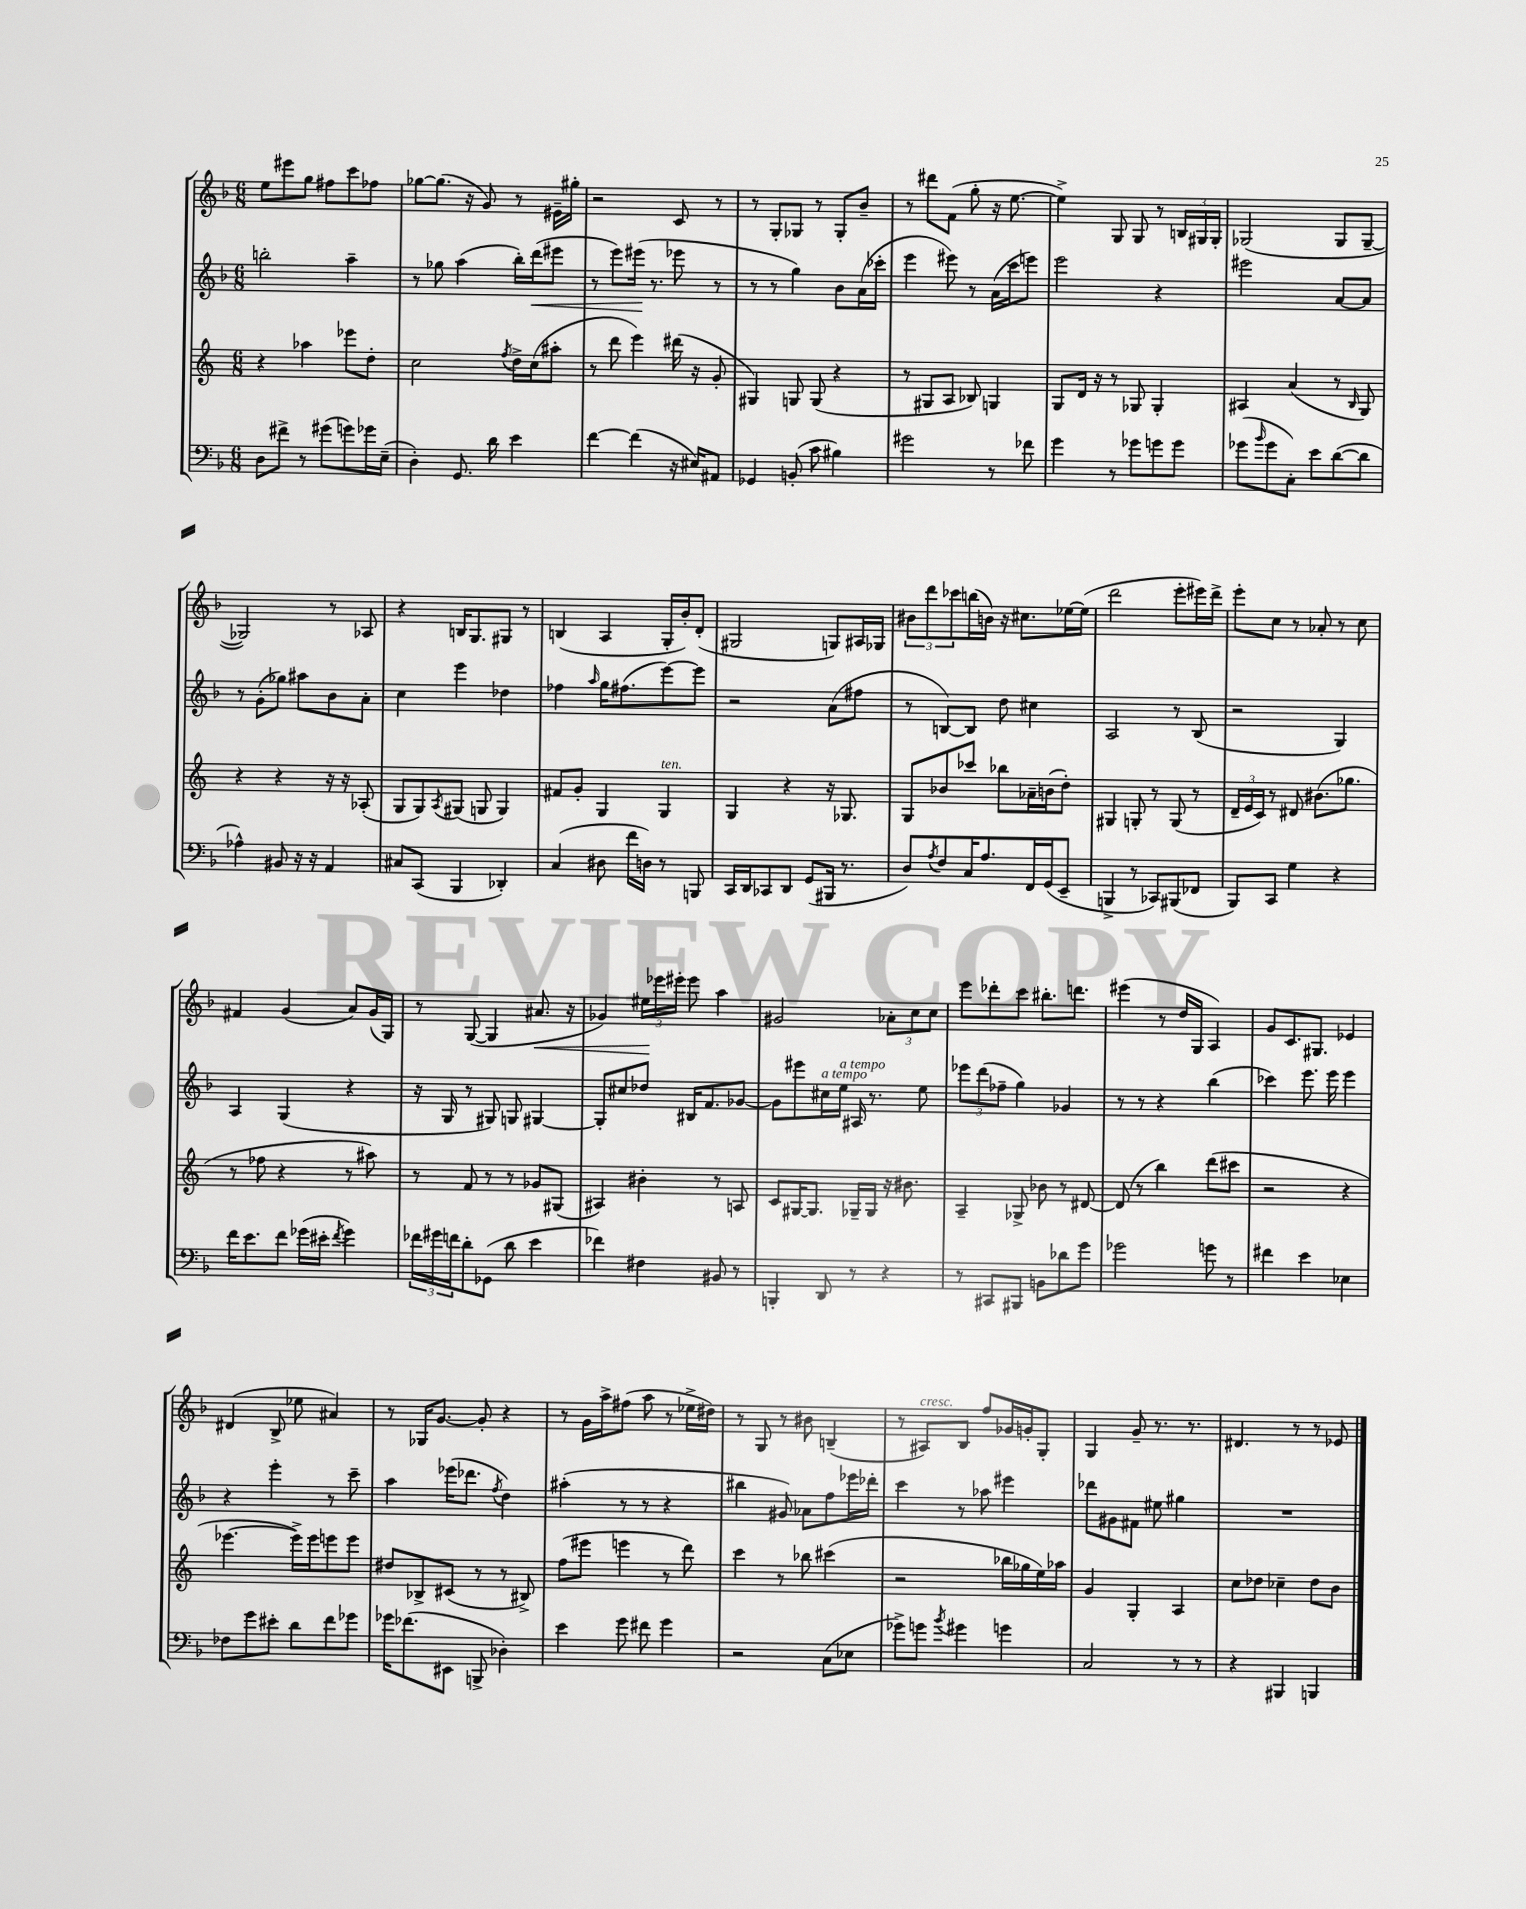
<<
\new StaffGroup <<
\new Staff = "s0" {
    \clef treble \key f \major \numericTimeSignature \time 6/8
    e''8 eis'''8 g''8 fis''8 c'''8 fes''8 |
    ges''8~ ges''8.( r16 g'8) r8 eis'16-- gis''16-. |
    r2 c'8 r8 |
    r8 g8-. ges8 r8 ges8-. bes'8-- |
    r8 dis'''8 f'8( g''8-. r16 e''8.~ |
    e''4->) g8 g8 r8 \tuplet 3/2 { b16 gis16 gis16-. } |
    ges2( ges8 ges8~-- |
    ges2) r8 aes8 |
    r4 b16 g8. gis8 r8 |
    b4( a4 g16-. bes'16-.) d'8-.( |
    gis2 g8) ais16 ges16 |
    \tuplet 3/2 { bis'8 d'''8 ces'''8 } b''16( b'16) r16 cis''8. ees''16~ ees''16( |
    d'''2 e'''8-. eis'''16) d'''16-> |
    e'''8-. c''8 r8 aes'8-. r8 c''8 |
    fis'4 g'4( a'8) g'16( g16) |
    r8 g8~( g4 ais'8.\< r16 |
    ges'4) \tuplet 3/2 { eis''16\! ees'''16 eis'''16-. } eis'''8 a''4 |
    gis'2 \tuplet 3/2 { aes'8-. c''8 c''8 } |
    e'''8 des'''8-. c'''8 bis''8.-. d'''8. |
    eis'''4( r8 d''16 g16 a4) |
    g'8 c'8. gis8. ees'4 |
    dis'4( bes8-> ees''8 ais'4) |
    r8 ges16 g'8.~ g'8-. r4 |
    r8 g'16 a''16-> fis''8( a''8 r8 ees''16-> dis''16) |
    r8 g8 r8 bis'8 b4--( |
    r8 ais8^\markup { \italic "cresc." }) bes8 f''8 ges'16 g'16-. g8-. |
    g4 g'8-- r8. r8. |
    dis'4. r8 r8 ees'8 \bar "|." |
}
\new Staff = "s1" {
    \clef treble \key f \major \numericTimeSignature \time 6/8
    b''2-. a''4-- |
    r8 ges''8 a''4( bes''16-.) d'''16\<( eis'''8 |
    r8 e'''8) eis'''16\!( r8. ees'''8 r8 |
    r8 r8 g''4) bes'8 a'16( ces'''16-. |
    e'''4 eis'''8) r8 a'16( c'''16 e'''8) |
    e'''2 r4 |
    eis'''2 a'8~ a'8 |
    r8 g'8-.( ges''8) ais''8 bes'8 a'8-. |
    c''4 e'''4 des''4 |
    fes''4 \grace { a''16 } g''16 fis''8.( e'''8~) e'''8 |
    r2 a'8( fis''8 |
    r8 b8~) b8 d''8 cis''4 |
    a2 r8 bes8( |
    r2 g4) |
    a4 g4( r4 |
    r16 g16 r8 gis8) g8 gis4~ |
    gis8-. cis''8 des''8 bis16 f'8. ges'8~ |
    ges'8 eis'''8 cis''16^\markup { \italic "a tempo" } e''16^\markup { \italic "a tempo" } ais16 r8. e''8 |
    \tuplet 3/2 { ees'''8 d'''8( fes''8-- } g''4) ges'4 |
    r8 r8 r4 bes''4( |
    ces'''4) e'''8. e'''16 e'''4 |
    r4 e'''4-. r8 c'''8-- |
    a''4 ees'''16( des'''8. \acciaccatura { f''8 } d''4) |
    ais''4-.( r8 r8 r4 |
    bis''4 gis'8) aes'8 f''8 ees'''16 des'''16-. |
    c'''4 r8 aes''8 eis'''4 |
    des'''8 gis'8 fis'8 eis''8 gis''4 |
    R2. \bar "|." |
}
\new Staff = "s2" {
    \clef treble \key c \major \numericTimeSignature \time 6/8
    r4 aes''4 ees'''8 d''8-. |
    c''2 \acciaccatura { f''8 } d''16-> c''16( ais''8-. |
    r8 d'''8 e'''4) dis'''16( r16 g'8-. |
    gis4) g8 g8( r4 |
    r8 gis8 a8 bes8) g4 |
    g8 d'16 r16 r8 ges8 ges4-. |
    ais4 a'4( r8 \grace { b16 } g8) |
    r4 r4 r16 r16 aes8-.( |
    g8 g8) \acciaccatura { a8 } gis8( g8 g4) |
    fis'8 g'8-. g4 g4^\markup { \italic "ten." } |
    g4 r4 r16 ges8. |
    g8 bes'8 ces'''8 bes''8 aes'16-- b'16( d''8-.) |
    gis4 g8-. r8 g8( r8 |
    \tuplet 3/2 { d'16-- e'16 c'16) } r8 dis'8 bis'8.( ges''8. |
    r8 fes''8 r4 r8 ais''8) |
    r8 f'8 r8 r8 ges'8 gis8( |
    ais4) bis'4-. r8 a8 |
    c'8 gis16~ gis8. ges16-- ges16 r16 bis'8. |
    a4-- ges8-> bes'8 r8 dis'8~ |
    dis'8( r8 b''4) d'''8( cis'''8 |
    r2 r4 |
    ees'''4.~ ees'''16->) ees'''16 e'''8 e'''8 |
    dis''8 bes8-> cis'8( r8 r8 bis8->) |
    f''8( eis'''8 e'''4 r8 d'''8) |
    c'''4 r8 bes''8 cis'''4( |
    r2 bes''16 ges''16 e''16) aes''16 |
    g'4 g4-. a4 |
    c''8 des''8 ces''4-- des''8 b'8 \bar "|." |
}
\new Staff = "s3" {
    \clef bass \key f \major \numericTimeSignature \time 6/8
    d8 fis'8-> r8 gis'8( g'8) ges'16 e16--( |
    d4-.) g,8. d'16 e'4 |
    f'4~ f'4( r16 eis16) ais,8 |
    ges,4 b,8-.( c'8 bis4) |
    gis'2 r8 fes'8 |
    g'4 r8 ges'8 g'8 g'8 |
    ges'8( \grace { bes'16 } ges'8 c8-.) e'8 d'8~( d'8 |
    aes4-^) bis,8 r16 r16 a,4 |
    cis8 c,8( bes,,4 des,4-.) |
    c4( dis8 f'16 d16) r8 b,,8 |
    c,16 d,16 ces,8 d,8 g,8( bis,,16 r8. |
    d8) \acciaccatura { a8 } f8 c16 a8. f,16 g,16( e,8-- |
    b,,4-> r8 ces,8) bis,,8( fes,8 |
    bes,,8) c,8 g4 r4 |
    f'16 e'8. f'8 ges'16( eis'16-. \acciaccatura { f'8 } ges'4) |
    \tuplet 3/2 { fes'16 gis'16 f'16 } d'8-. ges,8( d'8 e'4 |
    fes'4) fis4 bis,8 r8 |
    b,,4-. d,8 r8 r4 |
    r8 cis,8 bis,,8 b,8 des'8 g'8 |
    ges'2 g'8 r8 |
    fis'4 e'4 ees4 |
    fes8 g'8 eis'8-. d'8 f'8 ges'8 |
    ges'16 fes'8.( eis,8 b,,8-> des4-.) |
    e'4 g'8 fis'8 g'4 |
    r2 c8( ees8 |
    ges'8->) g'8 \acciaccatura { bes'8 } gis'4 g'4 |
    c2 r8 r8 |
    r4 bis,,4 b,,4 \bar "|." |
}
>>
>>
\layout { \context { \Score \remove "Bar_number_engraver" } }
